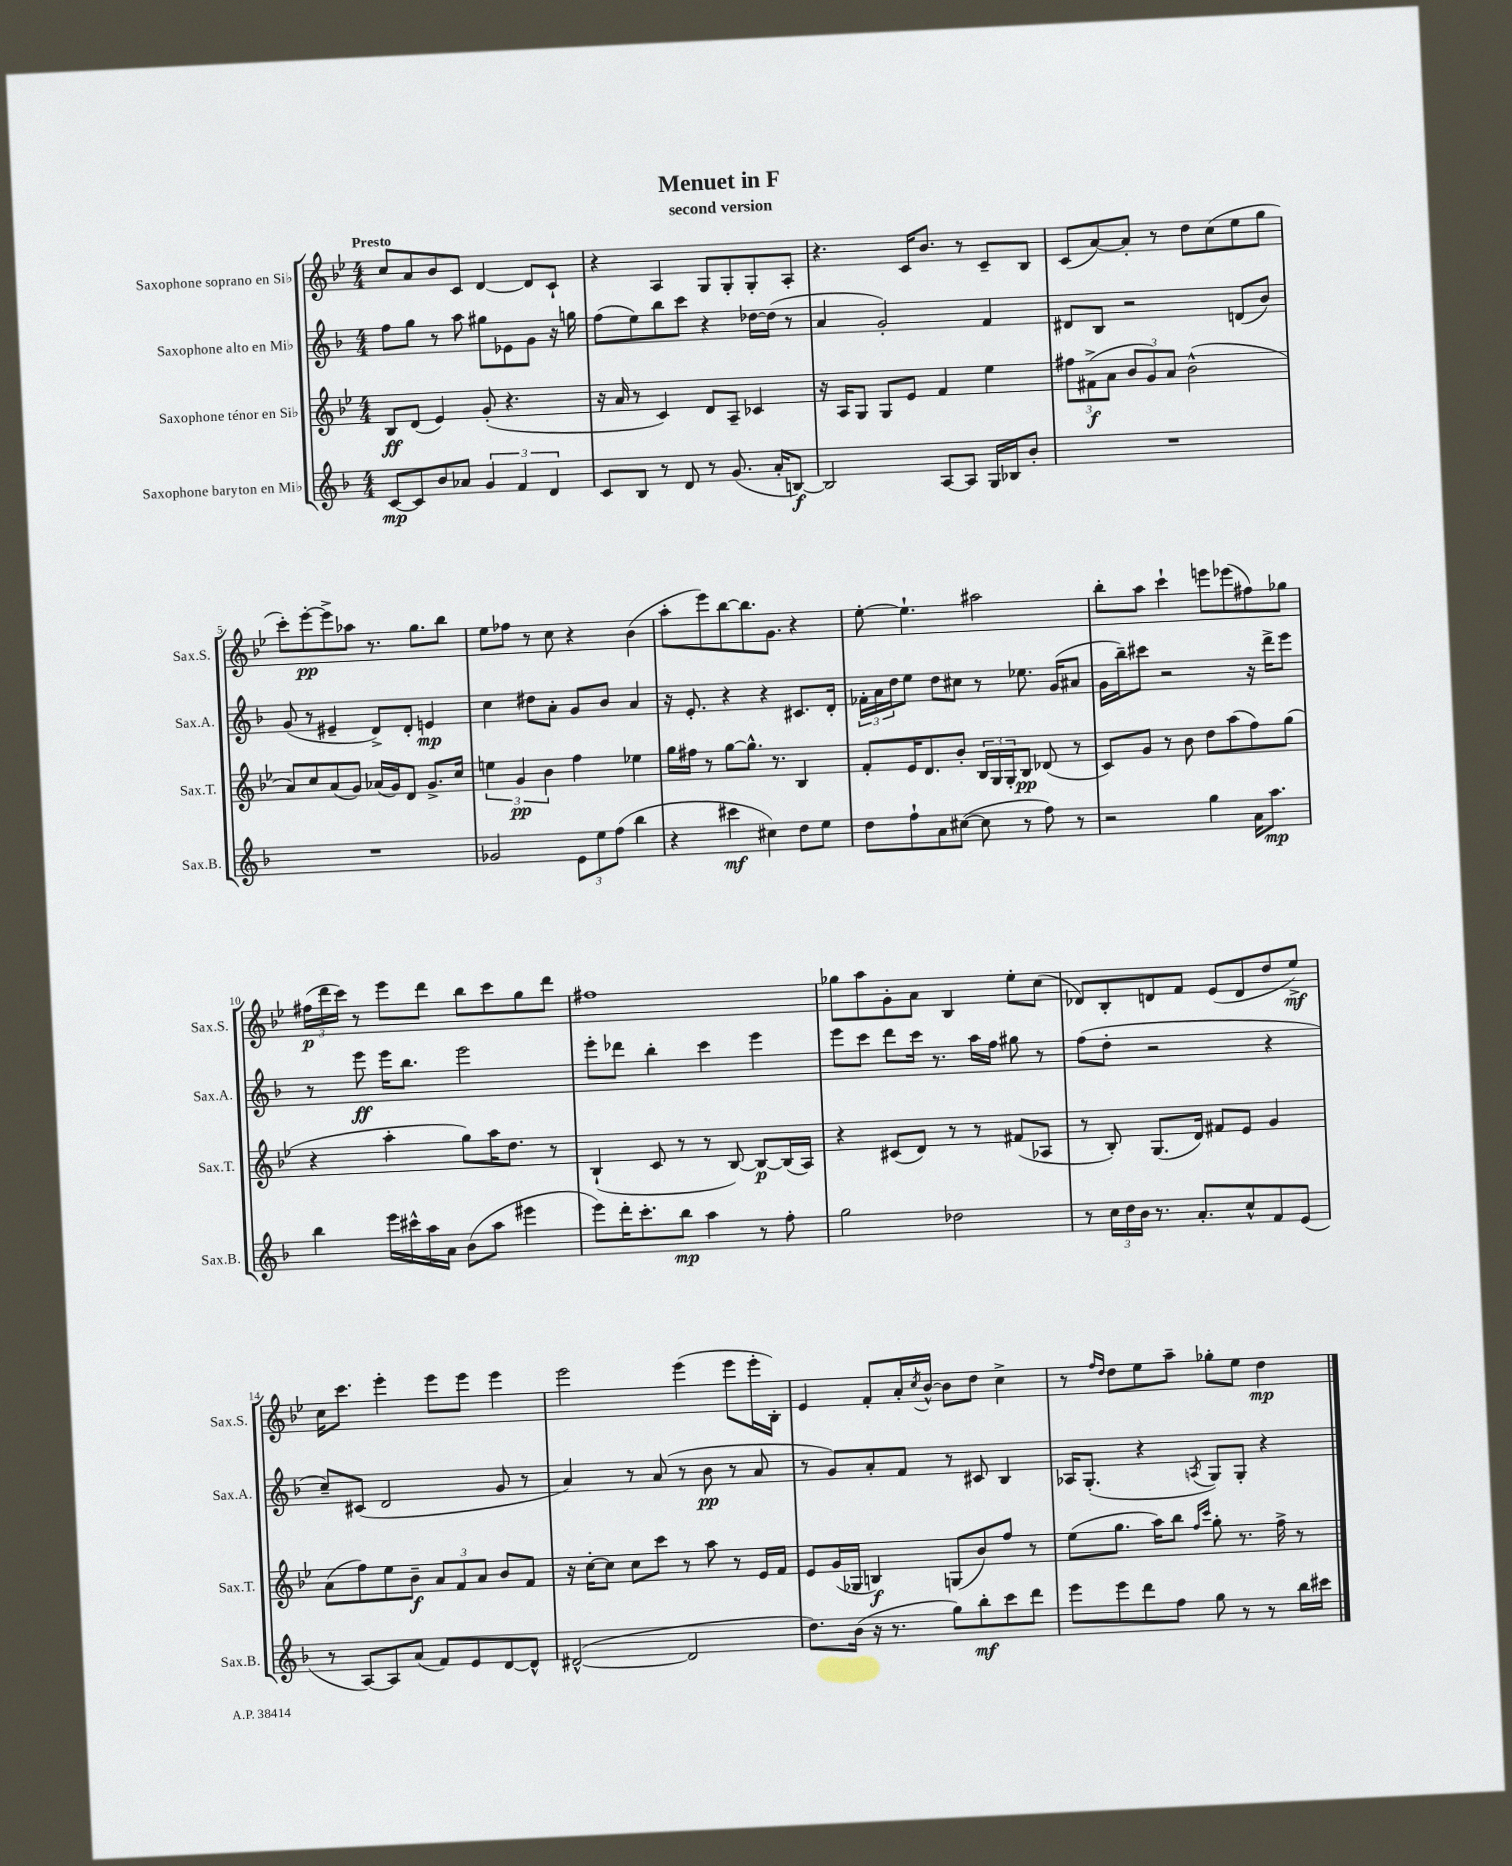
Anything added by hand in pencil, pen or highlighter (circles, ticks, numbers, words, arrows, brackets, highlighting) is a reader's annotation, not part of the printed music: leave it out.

**kern	**kern	**kern	**kern
*staff4	*staff3	*staff2	*staff1
*clefG2	*clefG2	*clefG2	*clefG2
*k[b-]	*k[b-e-]	*k[b-]	*k[b-e-]
*M4/4	*M4/4	*M4/4	*M4/4
[8c/L	8B-/L	8ff\L	8cc/L
8c/]	(8d/J	8gg\J	8a/
8b-/	4e-/)	8r	8b-/
8a-/J	.	8aa\	8c/J
6g/	(8g'/	8gg#\L	[4d/
.	4.r	8e-\	.
6f/	.	.	.
.	.	8g\J	8d/]L
6d/	.	.	.
.	.	16r	8c`/J
.	.	16gg\	.
=	=	=	=
8c/L	16r	(8ff\L	4r
.	16a/	.	.
8B-/J	8r	8ee\)	.
8r	4c/)	8bb-\	4A/
8d/	.	8ccc\J	.
8r	8d/L	4r	8G/L
(8.g/	8A~/J	.	8G'/
.	4c-/	[16dd-\LL	8G'/
16a'/LK	.	(16dd-\]JJ	.
[8B/J)	.	8r	8A'/J
=	=	=	=
2B/]	16r	4a/	4.r
.	16A/LK	.	.
.	8G/J	.	.
.	8G/L	2g'/)	.
.	8e-/J	.	16c/LK
.	.	.	8.b-/J
[8A/L	4f/	.	.
8A/]J	.	.	8r
16G/LL	4ee-\	4f/	8c~/L
16B-/J	.	.	.
8b-'/J	.	.	8B-/J
=	=	=	=
1r	12ff#\L	8d#/L	(8c/L
.	(12f#^\	.	.
.	.	8B-/J	[8a/)
.	12a\J	.	.
.	12b-/L	2r	8a'/]J
.	12g/)	.	.
.	.	.	8r
.	12a/J	.	.
.	(2b-^^\	.	8dd\L
.	.	.	(8cc\
.	.	(8d/L	8ee-\
.	.	8b-/J)	8gg\J
=	=	=	=
1r	8a/L)	(8g/	8ccc'\L)
.	8cc/	8r	[8eee-'\
.	(8a/	4e#~/	8eee-^\]
.	8g/J)	.	8aa-\J
.	(16a-/LL	8d^/L)	8.r
.	16g/J)	.	.
.	8d/J	8d'/J	.
.	.	.	8.gg\L
.	8.g^/L	4e/	.
.	.	.	8bb-\J
.	16cc/Jk	.	.
=	=	=	=
2g-/	6ee\	4cc\	8ee-\L
.	.	.	8ff-\J
.	6g/	.	.
.	.	8dd#\L	8r
.	6b-\	.	.
.	.	8a'\J	8cc\
12e\L	4ff\	8g/L	4r
12ee\	.	.	.
.	.	8b-/J	.
(12ff\J	.	.	.
4bb-\	4ee-\	4a/	(4b-\
=	=	=	=
4r	16gg\LL	16r	8aa'\L
.	16ff#\JJ	8.e'/	.
.	8r	.	8eee-\)
4ccc#\	[8gg\L	4r	[8bb-\
.	8.gg^^\]J	.	8.bb-\]
4cc#\)	.	4r	.
.	8.r	.	8.g\J
8dd\L	4B-/	8.c#/L	4r
8ee\J	.	.	.
.	.	16d'/Jk	.
=	=	=	=
8dd\L	8f'/L	24f-'\LL	[8ee-'\
.	.	24a\	.
.	.	24dd\J	.
8ff`\	16e-/K	8ee\J	4.ee-`\]
.	8.d/	.	.
8a\	.	8dd\L	.
([8cc#\J	8b-'/J	8cc#\J	.
8cc#\]	24B-/LL	8r	2aa#\
.	24G/	.	.
.	24G'/J	.	.
8r	8B-/J	8.ee-\	.
8ff\)	(8d-/	.	.
.	.	(16g/LK	.
8r	8r	8a#/J	.
=	=	=	=
2r	8c/L)	16g\LL	8bb-'\L
.	.	16bb-~\J)	.
.	8g/J	8ccc#\J	8aa\J
.	8r	2r	4ccc`\
.	8b-\	.	.
4gg\	8dd\L	.	8eee\L
.	(8aa\	.	(8eee-\
16a\LK	8ff\)	16r	8ff#\)
8.aa\J	.	16ddd^\LK	.
.	(8gg\J	8eee\J	8gg-\J
=	=	=	=
4bb-\	4r	8r	(24ff#\LL
.	.	.	24ddd\
.	.	.	24ccc\JJ)
.	.	8eee\	8r
16eee\LL	4aa'\	16eee\LK	8eee-\L
16ccc#^^\	.	8.bb-\J	.
16aa\	.	.	8ddd\J
16a\JJ	.	.	.
(8b-\L	8gg\L)	2eee\	8bb-\L
8aa\J	16aa\K	.	8ccc\
.	8.dd\J	.	.
4eee#\	.	.	8gg\
.	8r	.	8ddd\J
=	=	=	=
8eee\L)	(4B-`/	8eee'\L	1ff#
16ddd'\K	.	8ddd-\J	.
8.ccc'\	.	.	.
.	8c/	4bb-'\	.
8bb-\J	8r	.	.
4aa\	8r	4ccc\	.
.	[8B-/)	.	.
8r	8B-/_L	4eee\	.
8ff'\	(16B-/]L	.	.
.	16A/JJ)	.	.
=	=	=	=
2gg\	4r	8eee\L	8gg-\L
.	.	8ccc\J	8aa\
.	(8c#/L	8ddd\L	8g'\
.	8d/J)	16ccc\Jk	8a\J
.	.	8.r	.
2dd-\	8r	.	4B-/
.	8r	16aa\LL	.
.	.	16ff\JJ	.
.	(8f#/L	8gg#\	8ee-'\L
.	8A-/J	8r	(8cc\J
=	=	=	=
8r	8r	(8ff\L	8d-/L)
24cc\LL	8B-'/)	8dd'\J	8B-'/
24dd\	.	.	.
24b-\JJ	.	.	.
8.r	(8.G/L	2r	8d/
.	.	.	8f/J
8.a'/L	16d/Jk)	.	.
.	8f#/L	.	(8e-/L
8cc^^/	8e-/J	.	8d/
8f/	4g/	4r	8dd/
(8e/J	.	.	8ee-^/J)
=	=	=	=
8r	(8a\L	8cc~/L)	16cc\LK
.	.	.	8.ccc\J
[8A/L)	8ff\)	(8c#/J	.
8A/]	8ee-\	2d/	4eee-'\
(8a/J	8b-~\J	.	.
8f/L)	12a/L	.	8eee-\L
.	12f/	.	.
8e/	.	.	8eee-\J
.	12a/J	.	.
[8d/	8b-/L	8g/	4eee-\
8d^^/]J	8f/J	8r	.
=	=	=	=
([2d#^^/	16r	4a/)	2eee-\
.	[16cc'\LK	.	.
.	8cc\]J	.	.
.	8cc\L	8r	.
.	8ccc\J	(8a/	.
2d#/]	8r	8r	(4eee-\
.	8aa\	8b-\	.
.	8r	8r	8eee-\L
.	16e-/LL	8a/	16eee-'\L
.	16f/JJ	.	16B-'\JJ)
=	=	=	=
8.dd\L)	8e-/L	8r	4e-/
.	(16g/L	8g/L)	.
(16b-\Jk	16G-/JJ	.	.
16r	4B/)	8a'/	8f'/L
8.r	.	.	.
.	.	8f/J	16a'/L
.	.	.	8qcc/
.	.	.	[16b-^^/JJ
8gg\L)	(8G/L	8r	8b-\]L
8bb-'\	8b-/)	8c#/	8dd\J
8ccc\	8ff/J	4B-/	4cc^\
8ddd\J	8r	.	.
=	=	=	=
8eee\L	(8ee-\L	16A-/LK	8r
.	.	(8.G'/J	.
.	.	.	16qqff/LL
.	.	.	16qqdd/JJ
8eee\	8.gg\J	.	8dd\L
8ddd\	.	4r	8ee-\
.	16aa\LK)	.	.
8ff\J	8bb-\J	.	8aa~\J
.	16qqff/LL	.	.
.	16qqccc/JJ	8qA/	.
8gg\	8gg'\	8G/L)	8gg-'\L
8r	8.r	8G'/J	8ee-\J
8r	.	4r	4dd\
.	16ff^\	.	.
16bb-\LL	8r	.	.
16ccc#\JJ	.	.	.
==	==	==	==
*-	*-	*-	*-
